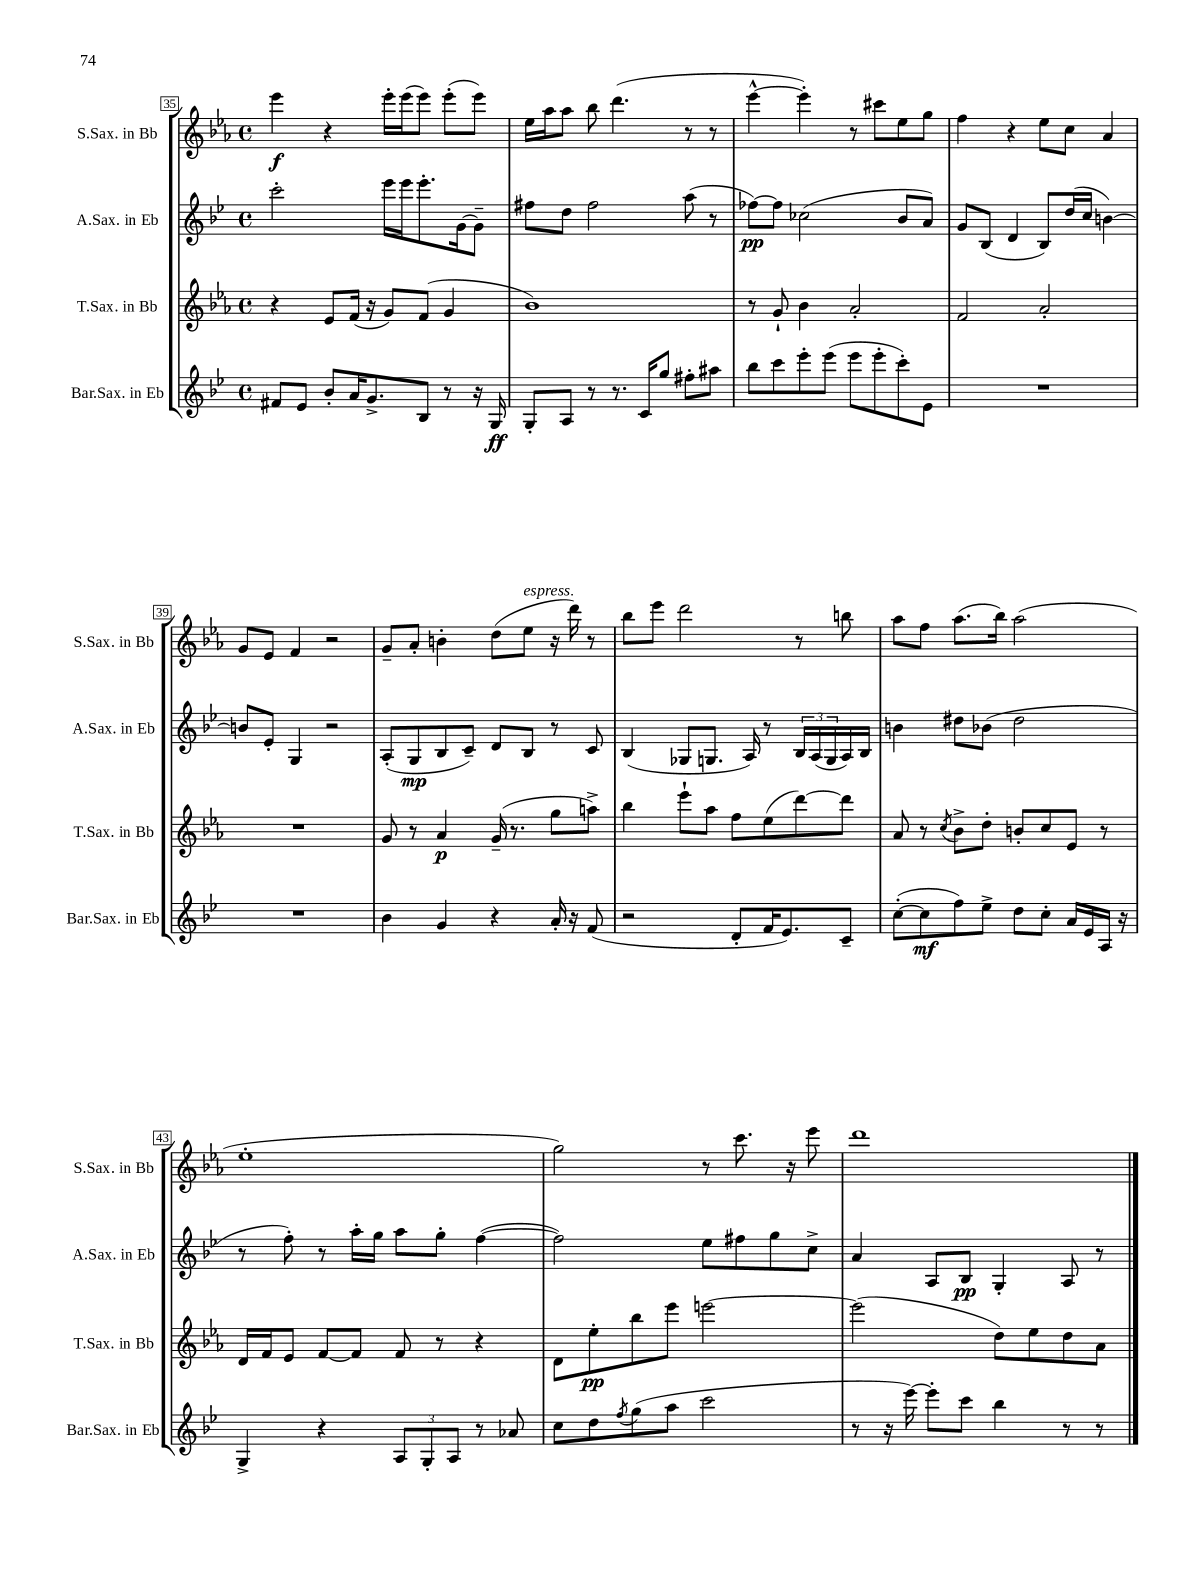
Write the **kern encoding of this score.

**kern	**dynam	**kern	**dynam	**kern	**dynam	**kern	**dynam
*part4	*part4	*part3	*part3	*part2	*part2	*part1	*part1
*staff4	*staff4	*staff3	*staff3	*staff2	*staff2	*staff1	*staff1
*I"Bar.Sax. in Eb	*	*I"T.Sax. in Bb	*	*I"A.Sax. in Eb	*	*I"S.Sax. in Bb	*
*I'Bar.Sax. in Eb	*	*I'T.Sax. in Bb	*	*I'A.Sax. in Eb	*	*I'S.Sax. in Bb	*
*clefG2	*	*clefG2	*	*clefG2	*	*clefG2	*
*k[b-e-]	*	*k[b-e-a-]	*	*k[b-e-]	*	*k[b-e-a-]	*
*M4/4	*	*M4/4	*	*M4/4	*	*M4/4	*
*met(c)	*	*met(c)	*	*met(c)	*	*met(c)	*
=35	=35	=35	=35	=35	=35	=35	=35
8f#X/L	.	4r	.	2ccc'\	.	4eee-\	f
8e-/J	.	.	.	.	.	.	.
8b-'/L	.	8e-/L	.	.	.	4r	.
16a/K	.	(16f/Jk	.	.	.	.	.
8.g^/	.	16r	.	.	.	.	.
.	.	8g/L)	.	16eee-\LL	.	16eee-'\LL	.
.	.	.	.	16eee-\J	.	(16eee-\J	.
8B-/J	.	(8f/J	.	8.eee-'\	.	8eee-\J)	.
8r	.	4g/	.	.	.	(8eee-'\L	.
.	.	.	.	[16g\k	.	.	.
16r	.	.	.	8g~\J]	.	8eee-\J)	.
16G/	ff	.	.	.	.	.	.
=36	=36	=36	=36	=36	=36	=36	=36
8G'/L	.	1b-)	.	8ff#X\L	.	16ee-\LL	.
.	.	.	.	.	.	16aa-\J	.
8A/J	.	.	.	8dd\J	.	8aa-\J	.
8r	.	.	.	2ff#\	.	8bb-\	.
8.r	.	.	.	.	.	(4.ddd\	.
16c/KL	.	.	.	.	.	.	.
8gg/J	.	.	.	.	.	.	.
8ff#X'\L	.	.	.	(8aa\	.	8r	.
8aa#X\J	.	.	.	8r	.	8r	.
=37	=37	=37	=37	=37	=37	=37	=37
8bb-\L	.	8r	.	[8ff-X\L)	pp	[4eee-^^\	.
8ccc\	.	8g`/	.	8ff-\J]	.	.	.
8eee-'\	.	4b-\	.	(2cc-X\	.	4eee-'\])	.
(8eee-\J	.	.	.	.	.	.	.
8eee-\L	.	2a-'/	.	.	.	8r	.
8eee-'\	.	.	.	.	.	8ccc#X\L	.
8ccc'\)	.	.	.	8b-/L	.	8ee-\	.
8e-\J	.	.	.	8a/J)	.	8gg\J	.
=38	=38	=38	=38	=38	=38	=38	=38
1r	.	2f/	.	8g/L	.	4ff\	.
.	.	.	.	(8B-/J	.	.	.
.	.	.	.	4d/	.	4r	.
.	.	2a-'/	.	8B-/L)	.	8ee-\L	.
.	.	.	.	(16dd/L	.	8cc\J	.
.	.	.	.	16cc/JJ	.	.	.
.	.	.	.	[4bn\)	.	4a-/	.
!!LO:LB:g=z
=39	=39	=39	=39	=39	=39	=39	=39
1r	.	1r	.	8bn/L]	.	8g/L	.
.	.	.	.	8e-'/J	.	8e-/J	.
.	.	.	.	4G/	.	4f/	.
.	.	.	.	2r	.	2r	.
=40	=40	=40	=40	=40	=40	=40	=40
4b-\	.	8g/	.	(8A'/L	.	8g~/L	.
.	.	8r	.	8G/	mp	8a-'/J	.
4g/	.	4a-/	p	8B-/	.	4bn'\	.
.	.	.	.	8c~/J)	.	.	.
4r	.	(16g~/	.	8d/L	.	(8dd\L	.
.	.	8.r	.	.	.	.	.
!	!	!	!	!	!	!LO:TX:a:i:t=espress.	!
.	.	.	.	8B-/J	.	8ee-\J	.
16a'/	.	8gg\L	.	8r	.	16r	.
16r	.	.	.	.	.	16ddd\)	.
(8f/	.	8aan^\J)	.	8c/	.	8r	.
=41	=41	=41	=41	=41	=41	=41	=41
2r	.	4bb-\	.	(4B-/	.	8bb-\L	.
.	.	.	.	.	.	8eee-\J	.
.	.	8eee-`\L	.	8G-X/L	.	2ddd\	.
.	.	8aa-\J	.	8.Gn/J	.	.	.
8d'/L	.	8ff\L	.	.	.	.	.
.	.	.	.	16A/)	.	.	.
16f/K	.	(8ee-\	.	8r	.	.	.
8.e-/)	.	.	.	.	.	.	.
.	.	[8ddd\)	.	24B-/LL	.	8r	.
.	.	.	.	(24A/	.	.	.
.	.	.	.	24G/	.	.	.
8c~/J	.	8ddd\J]	.	16A/)	.	8bbn\	.
.	.	.	.	16B-/JJ	.	.	.
=42	=42	=42	=42	=42	=42	=42	=42
([8cc'\L	.	8a-/	.	4bn\	.	8aa-\L	.
8cc\]	mf	8r	.	.	.	8ff\J	.
.	.	8qcc/	.	.	.	.	.
8ff\)	.	8b-^\L	.	8dd#X\L	.	(8.aa-\L	.
8ee-^\J	.	8dd'\J	.	(8b-X\J	.	.	.
.	.	.	.	.	.	16bb-\Jk)	.
8dd\L	.	8bn'/L	.	2dd#\	.	(2aa-\	.
8cc'\J	.	8cc/	.	.	.	.	.
16a/LL	.	8e-/J	.	.	.	.	.
16e-/	.	.	.	.	.	.	.
16A/JJ	.	8r	.	.	.	.	.
16r	.	.	.	.	.	.	.
!!LO:LB:g=z
=43	=43	=43	=43	=43	=43	=43	=43
4G^/	.	16d/LL	.	8r	.	1ee-'	.
.	.	16f/J	.	.	.	.	.
.	.	8e-/J	.	8ff'\)	.	.	.
4r	.	[8f/L	.	8r	.	.	.
.	.	8f/J]	.	16aa'\LL	.	.	.
.	.	.	.	16gg\JJ	.	.	.
12A/L	.	8f/	.	8aa\L	.	.	.
12G'/	.	.	.	.	.	.	.
.	.	8r	.	8gg'\J	.	.	.
12A/J	.	.	.	.	.	.	.
8r	.	4r	.	([4ff\	.	.	.
8a-X/	.	.	.	.	.	.	.
=44	=44	=44	=44	=44	=44	=44	=44
8cc\L	.	8d\L	.	2ff\])	.	2gg\)	.
8dd\	.	8ee-'\	pp	.	.	.	.
8qff/	.	.	.	.	.	.	.
(8gg\	.	8bb-\	.	.	.	.	.
8aa\J	.	8eee-\J	.	.	.	.	.
2ccc\	.	[2eeen\	.	8ee-\L	.	8r	.
.	.	.	.	8ff#X\	.	8.ccc\	.
.	.	.	.	8gg\	.	.	.
.	.	.	.	.	.	16r	.
.	.	.	.	8cc^\J	.	8eee-\	.
=45	=45	=45	=45	=45	=45	=45	=45
8r	.	(2eee\]	.	4a/	.	1ddd	.
16r	.	.	.	.	.	.	.
[16eee-\)	.	.	.	.	.	.	.
8eee-'\L]	.	.	.	8A/L	.	.	.
8ccc\J	.	.	.	8B-/J	pp	.	.
4bb-\	.	8dd\L)	.	4G'/	.	.	.
.	.	8ee-\	.	.	.	.	.
8r	.	8dd\	.	8A/	.	.	.
8r	.	8a-\J	.	8r	.	.	.
==	==	==	==	==	==	==	==
*-	*-	*-	*-	*-	*-	*-	*-
